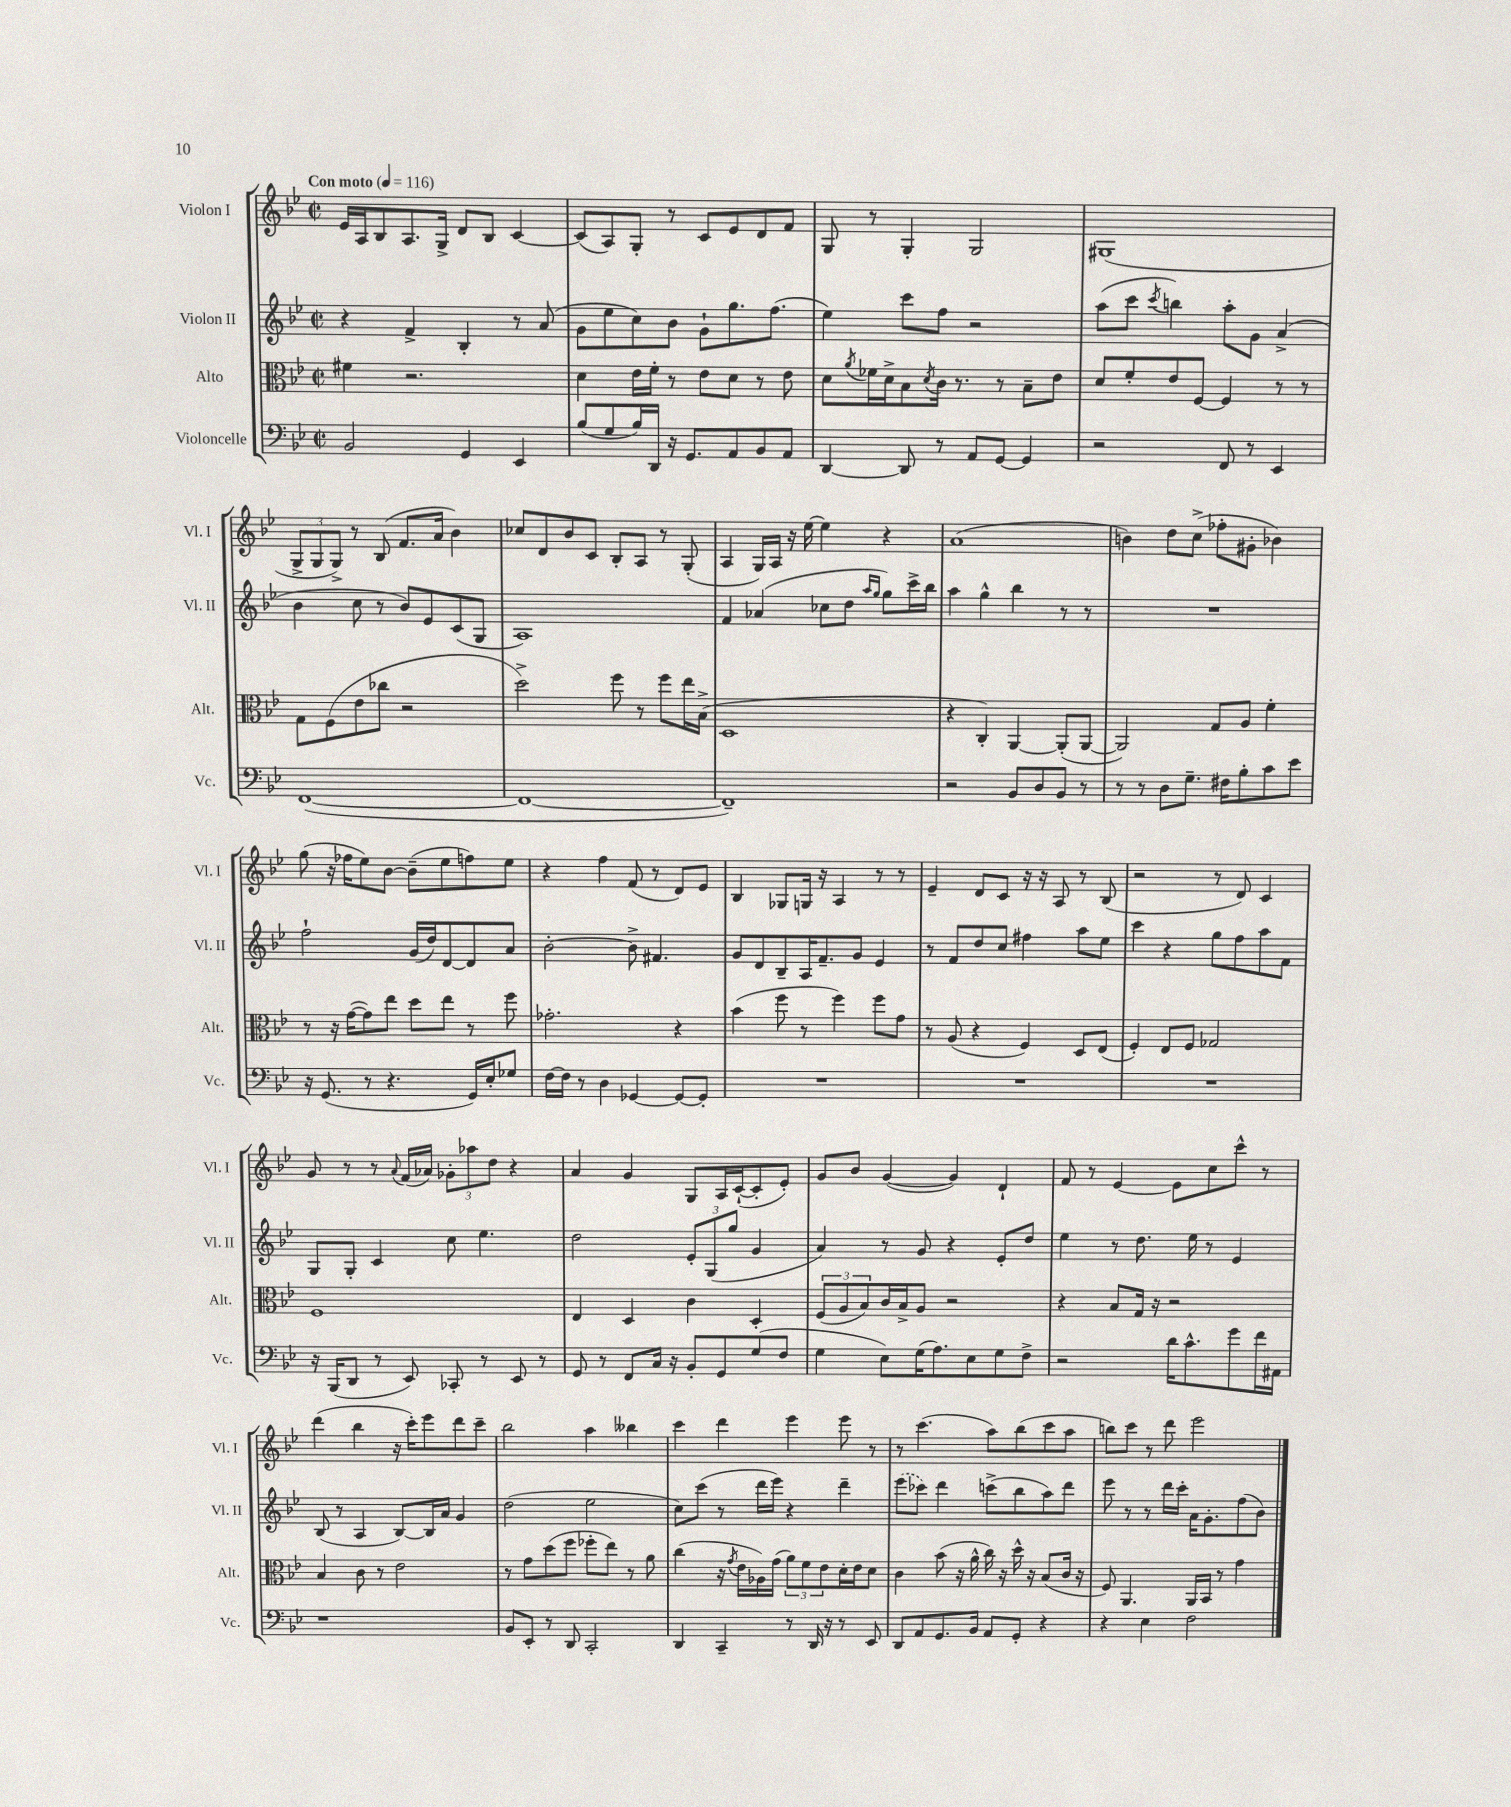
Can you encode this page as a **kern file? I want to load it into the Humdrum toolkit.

**kern	**kern	**kern	**kern
*staff4	*staff3	*staff2	*staff1
*clefF4	*clefC3	*clefG2	*clefG2
*k[b-e-]	*k[b-e-]	*k[b-e-]	*k[b-e-]
*M2/2	*M2/2	*M2/2	*M2/2
*met(c|)	*met(c|)	*met(c|)	*met(c|)
*MM116	*MM116	*MM116	*MM116
2BB-	4f#	4r	16e-
.	.	.	16A
.	.	.	8B-
.	2.r	4f^	8.A
.	.	.	16G^
4GG	.	4B-'	8d
.	.	.	8B-
4EE-	.	8r	[4c
.	.	(8a	.
=	=	=	=
(8B-	4d	8g	(8c]
8G	.	8ee-	8A)
16B-)	16e-	8cc)	8G'
16DD	16f'	.	.
16r	8r	8b-	8r
8.GG	.	.	.
.	8e-	8g`	8c
8AA	8d	8.gg	8e-
8BB-	8r	.	8d
.	.	(8.ff	.
8AA	8e-	.	8f
=	=	=	=
[4DD	8d	4ee-)	8G
.	8qa	.	.
.	16f-	.	8r
.	16d^	.	.
8DD]	8B-	8ccc	4G'
.	8qd	.	.
8r	16c	8ff	.
.	8.r	.	.
8AA	.	2r	2G
[8GG	8r	.	.
4GG]	8B-~	.	.
.	8e-	.	.
=	=	=	=
2r	8d	(8aa	(1G#
.	8f'	8ccc	.
.	.	8qccc	.
.	8e-	4bb)	.
.	[8F	.	.
8FF	4F]	8aa'	.
8r	.	8g	.
4EE-	8r	(4a^	.
.	8r	.	.
=	=	=	=
([1FF	8G	4b-	12G^
.	.	.	12G
.	(8F	.	.
.	.	.	12G^)
.	8e-	8cc	8r
.	8cc-	8r	(8B-
.	2r	8b-)	8.f
.	.	8e-	.
.	.	.	16a
.	.	(8c	4b-)
.	.	8G	.
=	=	=	=
1FF_	2dd^)	1A)	8cc-
.	.	.	8d
.	.	.	8b-
.	.	.	8c
.	8ff	.	8B-'
.	8r	.	8A
.	8ff	.	8r
.	16ee-	.	(8G'
.	(16B-^	.	.
=	=	=	=
1FF~])	1D	4f	4A
.	.	(4a-	16G)
.	.	.	16A
.	.	.	16r
.	.	.	[16ee-
.	.	8cc-	4ee-]
.	.	8dd	.
.	.	16qqaa	.
.	.	16qqgg	.
.	.	8gg)	4r
.	.	16ccc^	.
.	.	16bb-	.
=	=	=	=
2r	4r	4aa	(1a
.	4C')	4gg^^	.
8BB-	[4AA	4bb-	.
8D	.	.	.
8BB-	(8AA']	8r	.
8r	[8AA	8r	.
=	=	=	=
8r	2AA])	1r	4b)
8r	.	.	.
8D	.	.	8dd
8.G~	.	.	(8cc^
.	8G	.	8ff-'
16F#	.	.	.
8B-'	8A	.	8g#'
8c	4f'	.	4b-)
8e-	.	.	.
=	=	=	=
16r	8r	2ff`	(8gg
(8.GG	.	.	.
.	16r	.	16r
.	([16g	.	16ff-
8r	8g])	.	8ee-)
4.r	8ee-	.	[8b-
.	8dd	(16g	(8b-~]
.	.	16dd)	.
.	8ee-	[8d	8ee-
16GG)	8r	8d]	8ff)
16E-'	.	.	.
8G-	8ff	8a	8ee-
=	=	=	=
[16F	2.g-'	[2b-'	4r
16F]	.	.	.
8r	.	.	.
4D	.	.	4ff
[4GG-	.	8b-^]	(8f
.	.	4.f#	8r
8GG-_	4r	.	8d)
8GG-']	.	.	8e-
=	=	=	=
1r	(4b-	8g	4B-
.	.	8d	.
.	8ff	8B-~	8G-
.	8r	16A	16G
.	.	8.f~	16r
.	4ff)	.	4A
.	.	8g	.
.	8ff	4e-	8r
.	8g	.	8r
=	=	=	=
1r	8r	8r	4e-~
.	(8A	8f	.
.	4r	8dd	8d
.	.	8cc	8c
.	4F)	4ff#	16r
.	.	.	16r
.	.	.	8A
.	8D	8aa	8r
.	(8E-	8ee-	(8B-
=	=	=	=
1r	4F')	4ccc	2r
.	8E-	4r	.
.	8F	.	.
.	2G-	8gg	8r
.	.	8ff	8d)
.	.	8aa	4c
.	.	8f	.
=	=	=	=
16r	1F	8G	8g
(16BBB-	.	.	.
8DD	.	8G'	8r
8r	.	4c	8r
.	.	.	8qqa
8EE-)	.	.	(16f
.	.	.	16a-)
8CC-'	.	8cc	12g-'
.	.	.	12aa-
8r	.	4.ee-	.
.	.	.	12dd
8EE-	.	.	4r
8r	.	.	.
=	=	=	=
8GG	4E-	2dd	4a
8r	.	.	.
8FF	4D	.	4g
16C	.	.	.
16r	.	.	.
8BB-'	4c	12e-'	8G
.	.	(12G	.
8GG	.	.	16A
.	.	12gg	.
.	.	.	([16c`
(8G	4D'	4g	8c']
8F	.	.	8e-')
=	=	=	=
4G	(12F	4a)	8g
.	12A	.	.
.	.	.	8b-
.	12B-)	.	.
8E-)	16c	8r	([4g
.	16B-^	.	.
(16G	8A	8g	.
8.A)	.	.	.
.	2r	4r	4g])
8E-	.	.	.
8G	.	8e-'	4d`
8F^	.	8dd	.
=	=	=	=
2r	4r	4ee-	8f
.	.	.	8r
.	8B-	8r	[4e-
.	16G	8.dd	.
.	16r	.	.
16d	2r	.	8e-]
8.c^^	.	16ee-	.
.	.	8r	8cc
8g	.	4e-	8ccc^^
16f	.	.	8r
16AA#	.	.	.
=	=	=	=
1r	4B-	(8B-	(4ddd
.	.	8r	.
.	8c	4A	4bb-
.	8r	.	.
.	2e-	[8B-)	16r
.	.	.	16ccc')
.	.	16B-]	8eee-
.	.	16a	.
.	.	4g	8ddd
.	.	.	8ccc~
=	=	=	=
8BB-	8r	(2dd	2bb-
8EE-'	8g	.	.
8r	(8dd	.	.
8DD	8ff	.	.
2CC'	8ff-'	2ee-	4aa
.	8ee-)	.	.
.	8r	.	4bb--
.	8a	.	.
=	=	=	=
4DD	(4cc	8cc)	4ccc
.	.	(8ccc	.
4CC~	16r	8r	4ddd
.	8qg	.	.
.	16e-	.	.
.	16A-)	16ddd	.
.	(16g	16eee-)	.
8r	12a)	4r	4eee-
.	12f	.	.
16DD	.	.	.
.	12e-	.	.
16r	.	.	.
8r	16d'	4ddd~	8eee-
.	16e-	.	.
8EE-	8d	.	8r
=	=	=	=
8DD	4c	(8eee-	8r
8AA	.	8ccc-)	(4.ccc
8.GG	(8b-	4ddd	.
.	16r	.	.
16BB-	16a^^	.	.
8AA	16cc)	(8ccc^	8aa)
.	16r	.	.
8GG'	16dd^^	8bb-	(8bb-
.	16r	.	.
4r	(8B-	8aa)	8ccc
.	16c	8ddd	8aa
.	16r	.	.
=	=	=	=
4r	8F)	8eee-	8bb)
.	4.AA	8r	8ccc
4E-	.	8r	8r
.	.	16ddd	8ddd
.	.	16ccc'	.
2F	16AA	16a	2eee-
.	16BB-	8.g'	.
.	8r	.	.
.	4g	(8ff	.
.	.	8b-)	.
==	==	==	==
*-	*-	*-	*-
